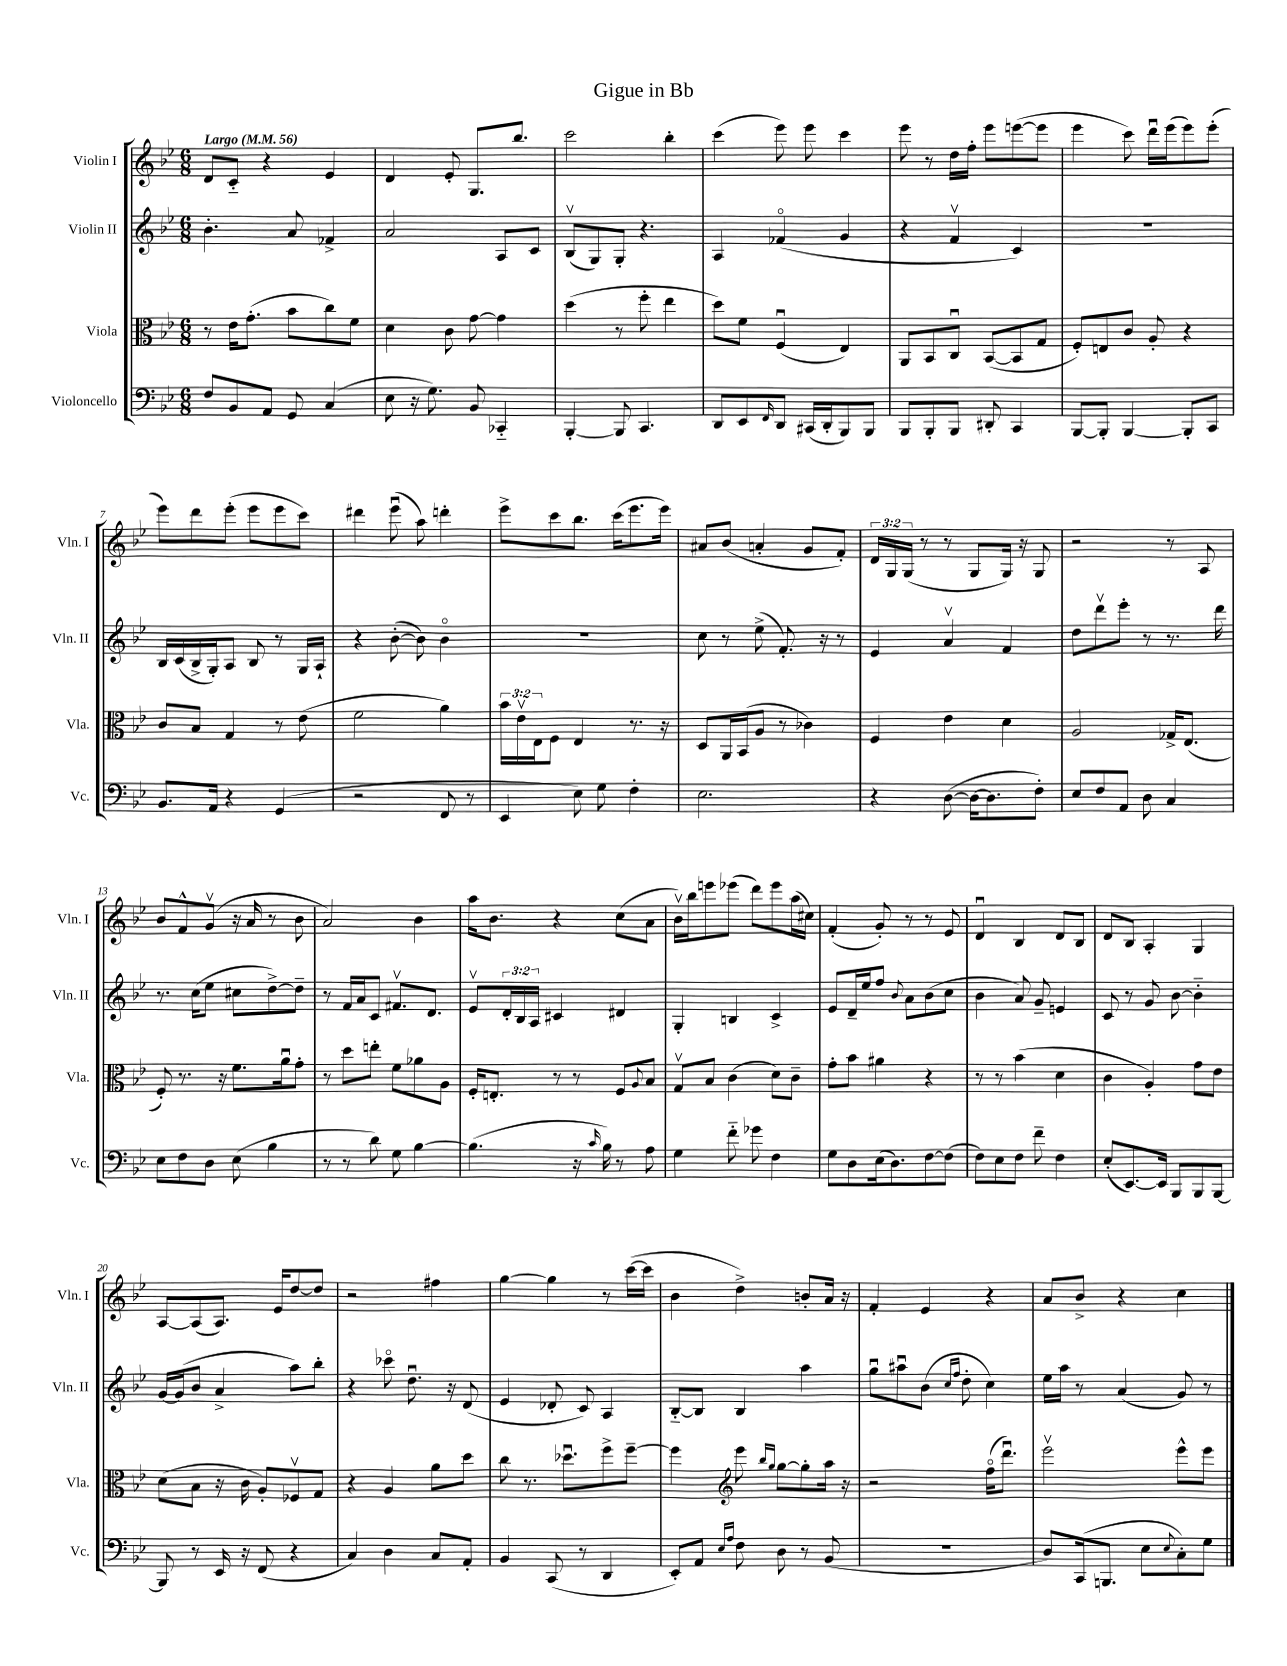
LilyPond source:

\header { title = "Gigue in Bb" }
<<
\new StaffGroup <<
\new Staff = "s0" \with { instrumentName = "Violin I" shortInstrumentName = "Vln. I" } {
    \clef treble \key bes \major \numericTimeSignature \time 6/8 \override Staff.TupletNumber.text = #tuplet-number::calc-fraction-text \tempo "Largo" 4 = 56
    d'8 c'8-_ r4 ees'4 |
    d'4 ees'8-. g8. bes''8. |
    c'''2 bes''4-. |
    c'''4( ees'''8) ees'''8 c'''4 |
    ees'''8 r8 d''16 f''16-. ees'''8 e'''8~( e'''8 |
    ees'''4 c'''8) d'''16\downbow ees'''16( ees'''8) ees'''8-.( |
    ees'''8) d'''8 ees'''8-.( ees'''8 ees'''8 c'''8) |
    dis'''4 ees'''8\downbow( a''8) d'''4-. |
    ees'''8-> c'''8 bes''8. c'''16( ees'''8. ees'''16) |
    ais'8 bes'8( a'4-. g'8 f'8-.) |
    \tuplet 3/2 { d'16 g16 g16( } r8 r8 g8 g16) r16 g8 |
    r2 r8 a8 |
    bes'8 f'8-^ g'8\upbow( r16 a'16 r8 bes'8 |
    a'2) bes'4 |
    a''16 bes'8. r4 c''8( a'8 |
    bes'16\upbow) bes''16 e'''8 ees'''8( d'''8) ees'''8 a''16( cis''16) |
    f'4-.( g'8-.) r8 r8 ees'8 |
    d'4\downbow bes4 d'8 bes8 |
    d'8 bes8 a4-. g4 |
    a8~ a8( a8.) ees'16 d''8~ d''8 |
    r2 fis''4 |
    g''4~ g''4 r8 c'''16~( c'''16 |
    bes'4 d''4->) b'8-. a'16 r16 |
    f'4-. ees'4 r4 |
    a'8 bes'8-> r4 c''4 \bar "|." |
}
\new Staff = "s1" \with { instrumentName = "Violin II" shortInstrumentName = "Vln. II" } {
    \clef treble \key bes \major \numericTimeSignature \time 6/8 \override Staff.TupletNumber.text = #tuplet-number::calc-fraction-text
    bes'4.-. a'8 fes'4-> |
    a'2 a8 c'8 |
    bes8\upbow( g8) g8-. r4. |
    a4 fes'4\flageolet( g'4 |
    r4 f'4\upbow c'4) |
    R2. |
    bes16 c'16( bes16-> g16-.) a8 bes8 r8 g16 a16-! |
    r4 bes'8~-.( bes'8) bes'4\flageolet |
    R2. |
    c''8 r8 ees''8->( f'8.-.) r16 r8 |
    ees'4 a'4\upbow f'4 |
    d''8 d'''8\upbow ees'''8-. r8 r8. d'''16 |
    r8. c''16( ees''8 cis''8 d''8~->) d''8-- |
    r8 f'16 a'16 c'8 fis'8.\upbow d'8. |
    ees'8\upbow \tuplet 3/2 { d'16-. bes16 a16 } cis'4 dis'4 |
    g4-. b4 c'4-> |
    ees'8 d'16-- ees''16 f''8 \appoggiatura { bes'8 } a'8 bes'8( c''8 |
    bes'4 a'8) g'8-- e'4 |
    c'8 r8 g'8 bes'8~ bes'4-_ |
    g'16~ g'16( bes'8 a'4-> a''8) bes''8-. |
    r4 ces'''8\flageolet d''8.\downbow r16 d'8( |
    ees'4 des'8-. c'8) a4 |
    bes8~-_ bes8 bes4 a''4 |
    g''8\downbow ais''8\downbow bes'8( \grace { c''16 f''16 } d''8-. c''4) |
    ees''16 a''16 r8 a'4( g'8) r8 \bar "|." |
}
\new Staff = "s2" \with { instrumentName = "Viola" shortInstrumentName = "Vla." } {
    \clef alto \key bes \major \numericTimeSignature \time 6/8 \override Staff.TupletNumber.text = #tuplet-number::calc-fraction-text
    r8 ees'16 g'8.-.( bes'8 c''8) f'8 |
    d'4 c'8 g'8~ g'4 |
    d''4( r8 f''8-. ees''4 |
    d''8) f'8 f4\downbow( ees4) |
    a,8 bes,8 c8\downbow bes,8~( bes,8 g8 |
    f8-.) e8 c'8 a8-. r4 |
    c'8 bes8 g4 r8 ees'8( |
    f'2 a'4) |
    \tuplet 3/2 { bes'16 ees'16\upbow ees16 } f8 ees4 r8. r16 |
    d8 a,16 bes,16( a8 r8 ces'4) |
    f4 ees'4 d'4 |
    a2 ges16-> ees8.( |
    f8-.) r8. r16 f'8. a'16\downbow g'8-. |
    r8 d''8 e''8-. f'8 aes'8 a8 |
    f16-. e8.-. r8 r8 f8 \appoggiatura { a8 } bes8 |
    g8\upbow bes8 c'4( d'8) c'8-- |
    g'8-. bes'8 ais'4 r4 |
    r8 r8 bes'4( d'4 |
    c'4 a4-.) g'8 ees'8 |
    d'8( bes8 r16 c'16 a8-.) fes8\upbow g8 |
    r4 a4 a'8 d''8 |
    c''8 r8. des''8.\downbow f''8-> f''8~-- |
    f''4 \clef treble ees'''8 \grace { bes''16 g''16 } g''8~ g''8-. a''16 r16 |
    r2 f''16\flageolet( d'''8.\downbow) |
    ees'''2\upbow ees'''8-^ ees'''8 \bar "|." |
}
\new Staff = "s3" \with { instrumentName = "Violoncello" shortInstrumentName = "Vc." } {
    \clef bass \key bes \major \numericTimeSignature \time 6/8
    f8 bes,8 a,8 g,8 c4( |
    ees8 r16 g8.) bes,8 ces,4-_ |
    bes,,4~-. bes,,8 c,4. |
    d,8 ees,8 \grace { f,16 } d,8 cis,16( d,16-. bes,,8) bes,,8 |
    bes,,8 bes,,8-. bes,,8 dis,8-. c,4 |
    bes,,8~ bes,,8-. bes,,4~ bes,,8-. c,8 |
    bes,8. a,16 r4 g,4( |
    r2 f,8 r8 |
    ees,4 ees8) g8 f4-. |
    ees2. |
    r4 d8~( d16~ d8. f8-.) |
    ees8 f8 a,8 d8 c4 |
    ees8 f8 d8 ees8( bes4 |
    r8 r8 d'8) g8 bes4~ |
    bes4.( r16 \grace { c'16 } bes16) r8 a8 |
    g4 f'8-_ ges'8 f4 |
    g8 d8 ees16( d8.) f8~ f8( |
    f8) ees8 f8 f'8-- f4 |
    ees8-.( ees,8.~) ees,16 bes,,8 bes,,8 bes,,8~ |
    bes,,8 r8 ees,16 r16 f,8( r4 |
    c4) d4 c8 a,8-. |
    bes,4 c,8( r8 d,4 |
    ees,8-.) a,8 \grace { ees16 a16 } f8 d8 r8 bes,8( |
    R2. |
    d8) c,16( b,,8. ees8 \appoggiatura { ees8 } c8-.) g8 \bar "|." |
}
>>
>>
